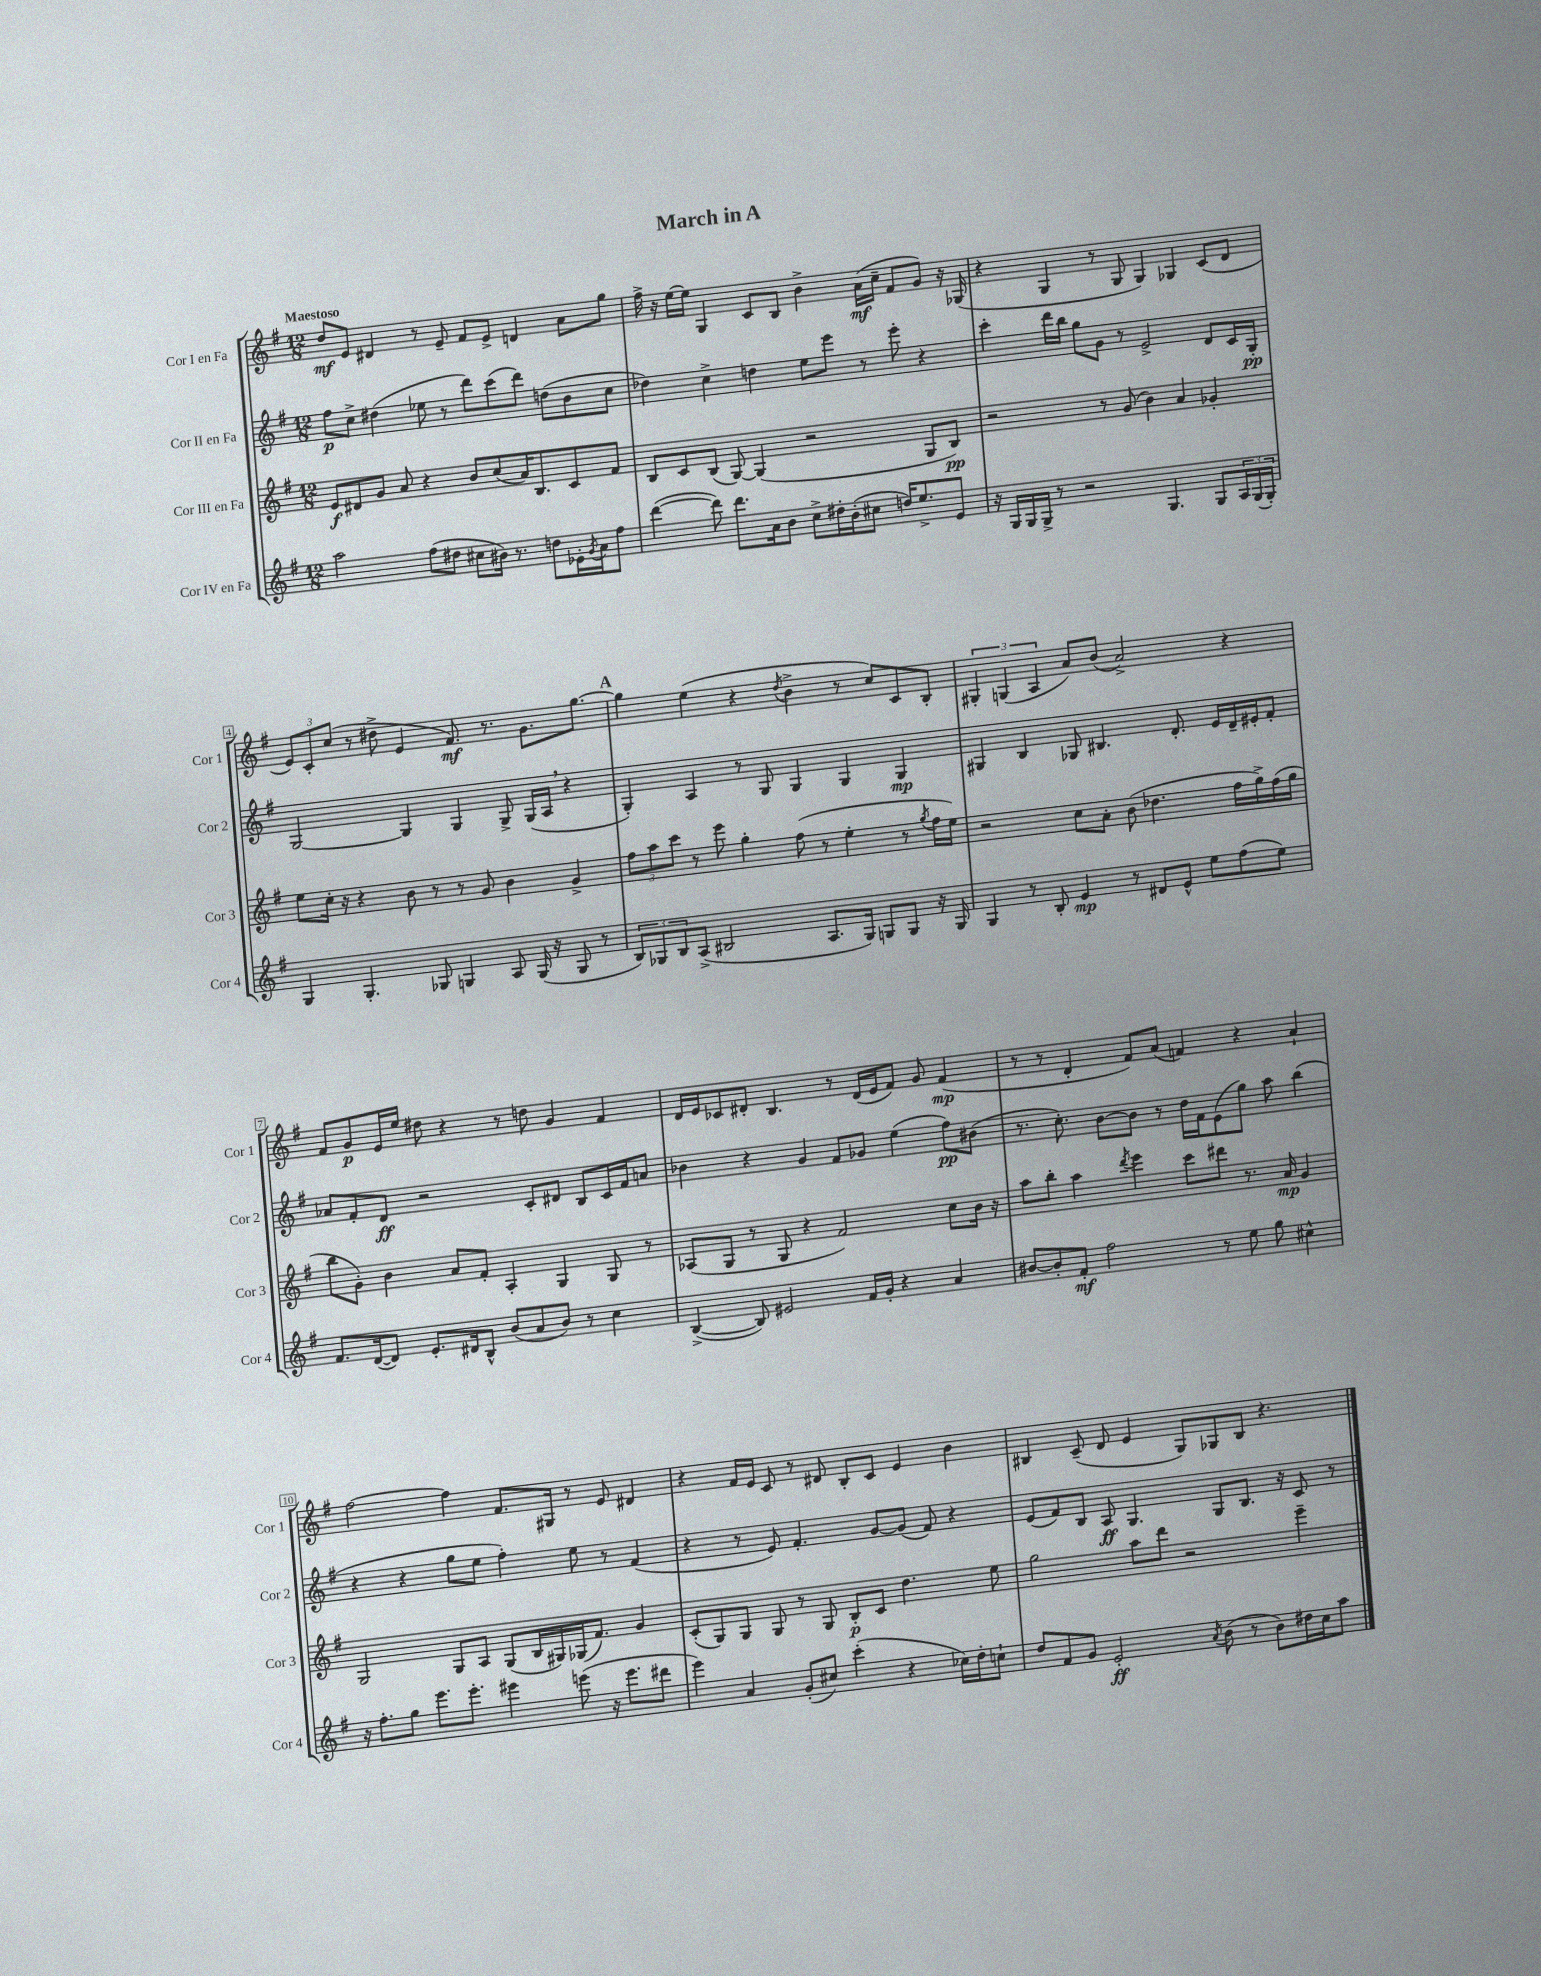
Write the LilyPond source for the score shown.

\header { title = "March in A" }
<<
\new StaffGroup <<
\new Staff = "s0" \with { instrumentName = "Cor I en Fa" shortInstrumentName = "Cor 1" } {
    \clef treble \key g \major \numericTimeSignature \time 12/8 \tempo "Maestoso"
    d''8\mf e'8 dis'4 r8 e'8-- fis'8 e'8-> d'4 a'8 g''8 |
    fis''16-> r16 e''16~ e''16 g4 c'8 b8 b'4-> a'16\mf( c''16-- fis'8 g'8) r16 ges16( |
    r4 g4 r8 g8 g4) ges4 c'8( d'8 |
    \tuplet 3/2 { e'8) c'8-. c''8( } r8 dis''8-> e'4 fis'8.\mf) r8. g'8. g''8.~ |
    \mark \markup { \bold "A" } g''4 e''4( r4 \acciaccatura { d''8 } b'4-> r8 c''8) c'8 b8-. |
    \tuplet 3/2 { gis4-. g4( a4 } a'8) b'8( a'2->) r4 |
    fis'8 g'8\p e'16 e''16 dis''8 r4 r8 d''8 g'4 fis'4 |
    d'16 e'16 ces'8 dis'8-. b4. r8 dis'16( e'16 fis'8) g'8 fis'4\mp( |
    r8 r8 d'4-. fis'8) a'8( f'4) r4 a'4-! |
    fis''2~ fis''4 fis'8. gis16 r8 e'8 dis'4 |
    r4 fis'16 e'16 c'8 r8 dis'8 b8-. c'8 e'4 b'4 |
    bis4 c'8--( d'8 e'4 g8) ges8 bis8 r4. \bar "|." |
}
\new Staff = "s1" \with { instrumentName = "Cor II en Fa" shortInstrumentName = "Cor 2" } {
    \clef treble \key g \major \numericTimeSignature \time 12/8
    fis''8\p c''8-> dis''4( ees''8 r8 d'''8) c'''8( d'''8) d''8( b'8 c''8 |
    des''4) c''4-> d''4 e''8 e'''8 r8 e'''8-. r4 |
    c'''4-. d'''16 b''16 g''8 g'8 r8 e'2-> d'8 c'16 g16-.\pp |
    g2~ g4 g4 g8-> g16( a16 \breathe r4 |
    \mark \markup { \bold "A" } g4-.) a4 r8 g8 g4 g4 g4\mp |
    gis4 b4 ges8 bis4. d'8.-. e'16 d'16-- eis'16-. fis'8-. |
    aes'8 fis'8-. d'8\ff r2 c'8-. dis'8 b8 c'16 fis'16 a'8 |
    bes'4 r4 g'4 fis'8 ges'8 e''4( fis''8\pp) bis'8( |
    r8. c''8.-.) b'8~ b'8 r8 d''16 fis'16 e'8( g''8) a''8 b''4( |
    r4 r4 g''8 e''8 fis''4-.) e''8 r8 fis'4( |
    r4 r8 e'8) fis'4.-. g'8~ g'8( fis'8) r4 |
    e'8( fis'8) b8 a8\ff g4. g8 b8. r16 c'8 r8 \bar "|." |
}
\new Staff = "s2" \with { instrumentName = "Cor III en Fa" shortInstrumentName = "Cor 3" } {
    \clef treble \key g \major \numericTimeSignature \time 12/8
    e'8\f dis'8 g'8 a'8 r4 b'8 c''8( a'16) b8. c'8 fis'8 |
    b8 c'8 b8( g8~) g4( r2 g8 b8\pp) |
    r2 r8 g'8( b'4) a'4 ges'4-. |
    e''8 c''16-. r16 r4 b'8 r8 r8 g'8 b'4 g'4-> |
    \mark \markup { \bold "A" } \tuplet 3/2 { fis''8 a''8 c'''8 } r8 e'''8 g''4-. fis''8( r8 e''4-. r8 \acciaccatura { g''8 } fis''16 e''16) |
    r2 c''8 a'8-. b'8( des''4. fis''16 g''16->) fis''16( g''16 |
    b''8 g'8-.) b'4 a'8 fis'8-. a4-. g4 g8 r8 |
    aes8( g8 r8 g8 r4 fis'2) c''8 b'16 r16 |
    a''8 b''8-. a''4 \acciaccatura { d'''8 } e'''4 c'''8 dis'''8 r8. a'16\mp g'4 |
    g2 g8 a8 g8( b16 gis16) ges16( fis'8.) g'4 |
    c'8-.( g8) g8 g8 r8 g8 b8-.\p c'8 d''4. e''8 |
    g''2 a''8 d'''8 r2 e'''4-- \bar "|." |
}
\new Staff = "s3" \with { instrumentName = "Cor IV en Fa" shortInstrumentName = "Cor 4" } {
    \clef treble \key g \major \numericTimeSignature \time 12/8
    a''2 fis''8( dis''8 cis''8 bis'16) r8. d''8 ees'16-. \acciaccatura { g'8 } a'16 fis''8 |
    d'''4~( d'''8) d'''8. a'16 b'8 c''8-> dis''16-. b'16-.( cis''8 d''16) e''8.-> e'8 |
    r16 g16 g16 g16-> r8 r2 g4. g8 \tuplet 3/2 { a16 g16( g16-.) } |
    g4 g4.-. ges8 g4 a8 g16( r16 g8 r8 |
    \mark \markup { \bold "A" } \tuplet 3/2 { b8) ges8 b8 } a8->( bis2 a8. ges16) g8 g8 r16 g16 |
    g4 r8 b8-. e'4\mp r8 dis'8 e'8-^ e''8 fis''8( e''8) |
    fis'8. d'16~( d'8) e'8.-. dis'16 b8-^ b'8( a'8 b'8) r8 c''4 |
    b4~->( b8) eis'2 fis'16 g'16-. r4 a'4 |
    bis'8~ bis'8-. fis'8-.\mf fis''2 r8 e''8 g''8 cis''4-^ |
    r16 fis''8.-. g''8 e'''8. e'''8.-. eis'''4 e'''8( r16 e'''8. dis'''8 |
    e'''4) a'4 g'8-.( cis''8) c'''4-.( r4 ces''16) d''16-. c''8-! |
    d''8 fis'8 g'8 e'2-.\ff \acciaccatura { a'8 } b'8( r8 b'8) dis''16 c''16 a''8 \bar "|." |
}
>>
>>
\layout { \context { \Score \override BarNumber.stencil = #(make-stencil-boxer 0.1 0.3 ly:text-interface::print) } }
